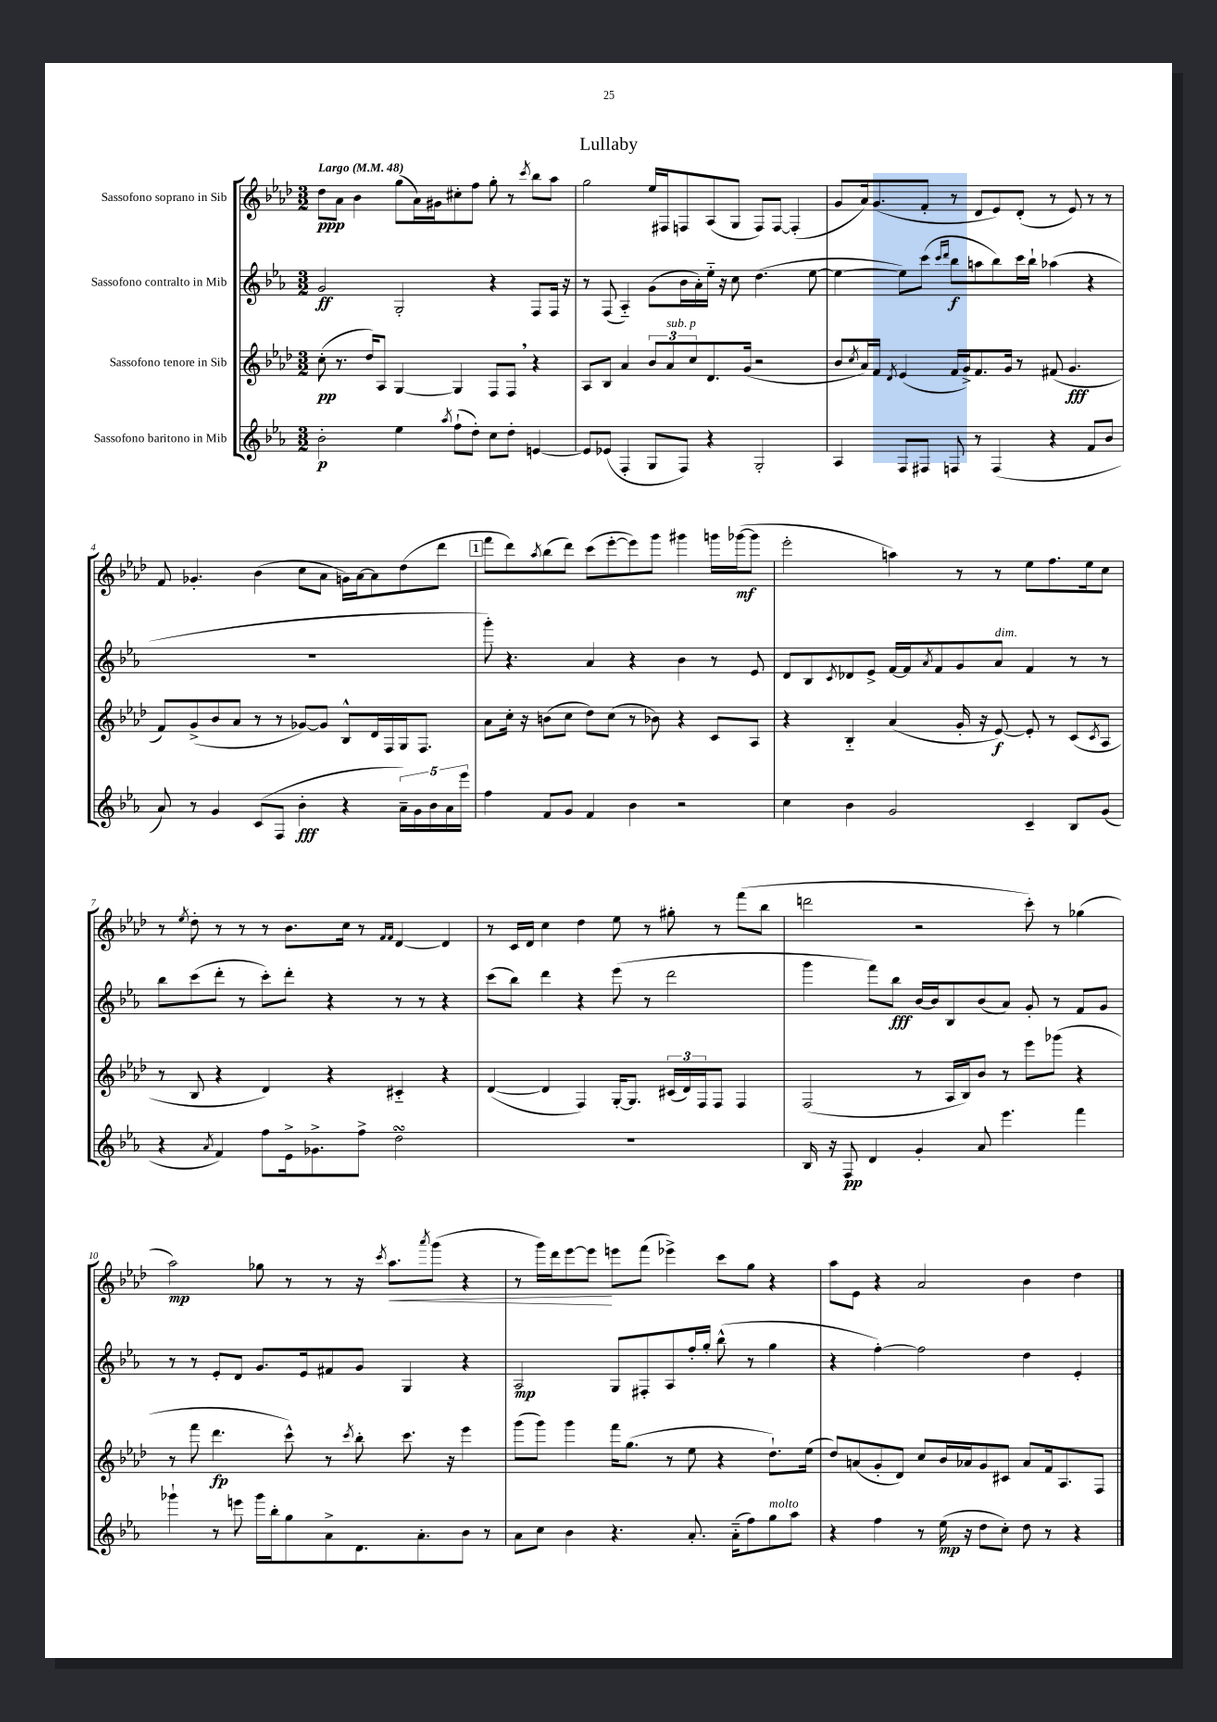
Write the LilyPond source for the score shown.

\header { title = "Lullaby" }
<<
\new StaffGroup <<
\new Staff = "s0" \with { instrumentName = "Sassofono soprano in Sib" } {
    \clef treble \key aes \major \numericTimeSignature \time 3/2 \tempo "Largo" 4 = 48
    des''8\ppp aes'8 bes'4 g''8( aes'16) gis'16 cis''8-. f''8 g''8-. r8 \acciaccatura { c'''8 } bes''8 aes''8 |
    g''2 ees''16 fis16 f8 aes8( g8 f8) f8~ f4-.( |
    g'8 aes'16) g'8.( f'8-. r8 des'8 ees'8) des'8-.( r8 ees'8) r8 r8 |
    f'8 ges'4.-. bes'4( c''8 aes'8 g'16) aes'16~ aes'8 des''8( des'''8 |
    \mark \markup { \box "1" } f'''8 des'''8) \acciaccatura { aes''8 } bes''8( des'''8) c'''8( ees'''8~-. ees'''8) g'''8 gis'''4 g'''16 ges'''16~\mf( ges'''8 |
    ees'''2-. a''4) r8 r8 ees''8 f''8. ees''16 c''8 |
    r8 \acciaccatura { ees''8 } des''8-. r8 r8 r8 bes'8. c''16 r8 \grace { f'16 f'16 } des'4~ des'4 |
    r8 c'16 des'16 c''4 des''4 ees''8 r8 gis''8-. r8 f'''8( bes''8 |
    d'''2 r2 c'''8-.) r8 ges''4( |
    aes''2\mp) ges''8 r8 r8 r16 \acciaccatura { c'''8 } aes''8.\< \acciaccatura { aes'''8 } g'''8( r4 |
    r8 g'''16) des'''16 ees'''8~ ees'''8\! e'''8 f'''8( ees'''4->) c'''8 g''8 r4 |
    aes''8 ees'8 r4 aes'2 bes'4 des''4 \bar "|." |
}
\new Staff = "s1" \with { instrumentName = "Sassofono contralto in Mib" } {
    \clef treble \key ees \major \numericTimeSignature \time 3/2
    g'2\ff g2-. r4 f8 f16 r16 |
    r8 f8( aes4-_) g'8( bes'16 aes'16-.) ees''16-_ r16 c''8 d''4.( ees''8~ |
    ees''4~ ees''8) c'''8( \grace { c'''16 d'''16 } bes''8\f a''8 bes''8) c'''16 bes''16-! aes''4( r4 |
    R1. |
    \mark \markup { \box "1" } g'''8-.) r4. aes'4 r4 bes'4 r8 ees'8 |
    d'8 bes8 \acciaccatura { c'8 } des'8 ees'8-> f'16~ f'16 \acciaccatura { aes'8 } f'8 g'8 aes'8^\markup { \italic "dim." } f'4 r8 r8 |
    bes''8 c'''8( d'''8-. r8 c'''8-.) d'''8-. r4 r8 r8 r4 |
    c'''8( bes''8) d'''4 r4 ees'''8( r8 d'''2 |
    g'''4 f'''8) bes''8\fff bes'16~ bes'16 bes8 bes'8( aes'8) g'8-. r8 f'8 g'8 |
    r8 r8 ees'8-. d'8 g'8. ees'16 fis'8 g'8 g4 r4 |
    aes2\mp g8 fis8-. aes8 f''16-. g''16-. bes''8-^( r8 g''4 |
    r4 f''4~-.) f''2 d''4 ees'4-. \bar "|." |
}
\new Staff = "s2" \with { instrumentName = "Sassofono tenore in Sib" } {
    \clef treble \key aes \major \numericTimeSignature \time 3/2
    c''8-.\pp( r8. des''16) aes8 g4~ g4 f8 f8 \breathe r4 |
    aes8 bes8 aes'4 \tuplet 3/2 { bes'8 aes'8^\markup { \italic "sub. p" } c''8 } des'8. g'16( r2 |
    bes'8 \acciaccatura { c''8 } aes'16) f'16 \acciaccatura { des'8 } ees'4( f'16 g'16->) f'8. g'16 r8 fis'8( g'4.\fff |
    f'8) g'8->( bes'8 aes'8 r8 r8 ges'8~) ges'8 bes8-^ des'16 f16 g16 f8. |
    \mark \markup { \box "1" } aes'8 c''16-. r16 b'8( c''8 des''8) c''8( r8 bes'8) r4 c'8 aes8 |
    r4 bes4-_ aes'4( g'16-. r16 ees'8~\f) ees'8-. r8 c'8( \acciaccatura { c'8 } aes8 |
    r8 bes8 r4 des'4) r4 cis'4-_ r4 |
    des'4~( des'4 f4) g16~-. g8. \tuplet 3/2 { cis'16( des'16) f16 } f8 f4 |
    f2( r8 aes16 bes16) bes'8 r8 ees'''8 ges'''8( r4 |
    r8 f'''8 des'''4.\fp c'''8-^) r8 \acciaccatura { c'''8 } bes''8-. c'''8. r16 ees'''4 |
    g'''8( g'''8) g'''4 f'''16 g''8.( r8 ees''8 r4 des''8.-!) ees''16( |
    des''8) a'8( g'8-. des'8) c''8 bes'16 aes'16 g'8 cis'8 aes'8 f'16 aes8. f8 \bar "|." |
}
\new Staff = "s3" \with { instrumentName = "Sassofono baritono in Mib" } {
    \clef treble \key ees \major \numericTimeSignature \time 3/2
    bes'2-.\p ees''4 \acciaccatura { aes''8 } f''8-!( d''8-.) c''8 d''8-. e'4~ |
    e'8 ees'8( f4-. g8 f8) r4 g2-. |
    aes4 f8 fis8 f8 r8 f4( r4 f'8 bes'8 |
    aes'8) r8 g'4 c'8( f8 bes'4-.\fff r4 \tuplet 5/4 { aes'16--) g'16 bes'16 aes'16 ees'''16 } |
    \mark \markup { \box "1" } f''4 f'8 g'8 f'4 bes'4 r2 |
    c''4 bes'4 g'2 c'4-- bes8 g'8( |
    r4 \acciaccatura { aes'8 } f'4) f''8 ees'16-> ges'8.-> f''8-> d''2\turn |
    R1. |
    bes16 r16 f8\pp d'4 g'4-. aes'8 ees'''4. f'''4 |
    ges'''4-! r8 e'''8 ges'''16 bes''16-. g''8 aes'8-> d'8. aes'8.-. bes'8 r8 |
    aes'8 c''8 bes'4 r4. aes'8.-. aes'16-_( f''8) g''8^\markup { \italic "molto" } aes''8 |
    r4 f''4 r8 ees''16\mp( r16 d''8 c''8-.) d''8 r8 r4 \bar "|." |
}
>>
>>
